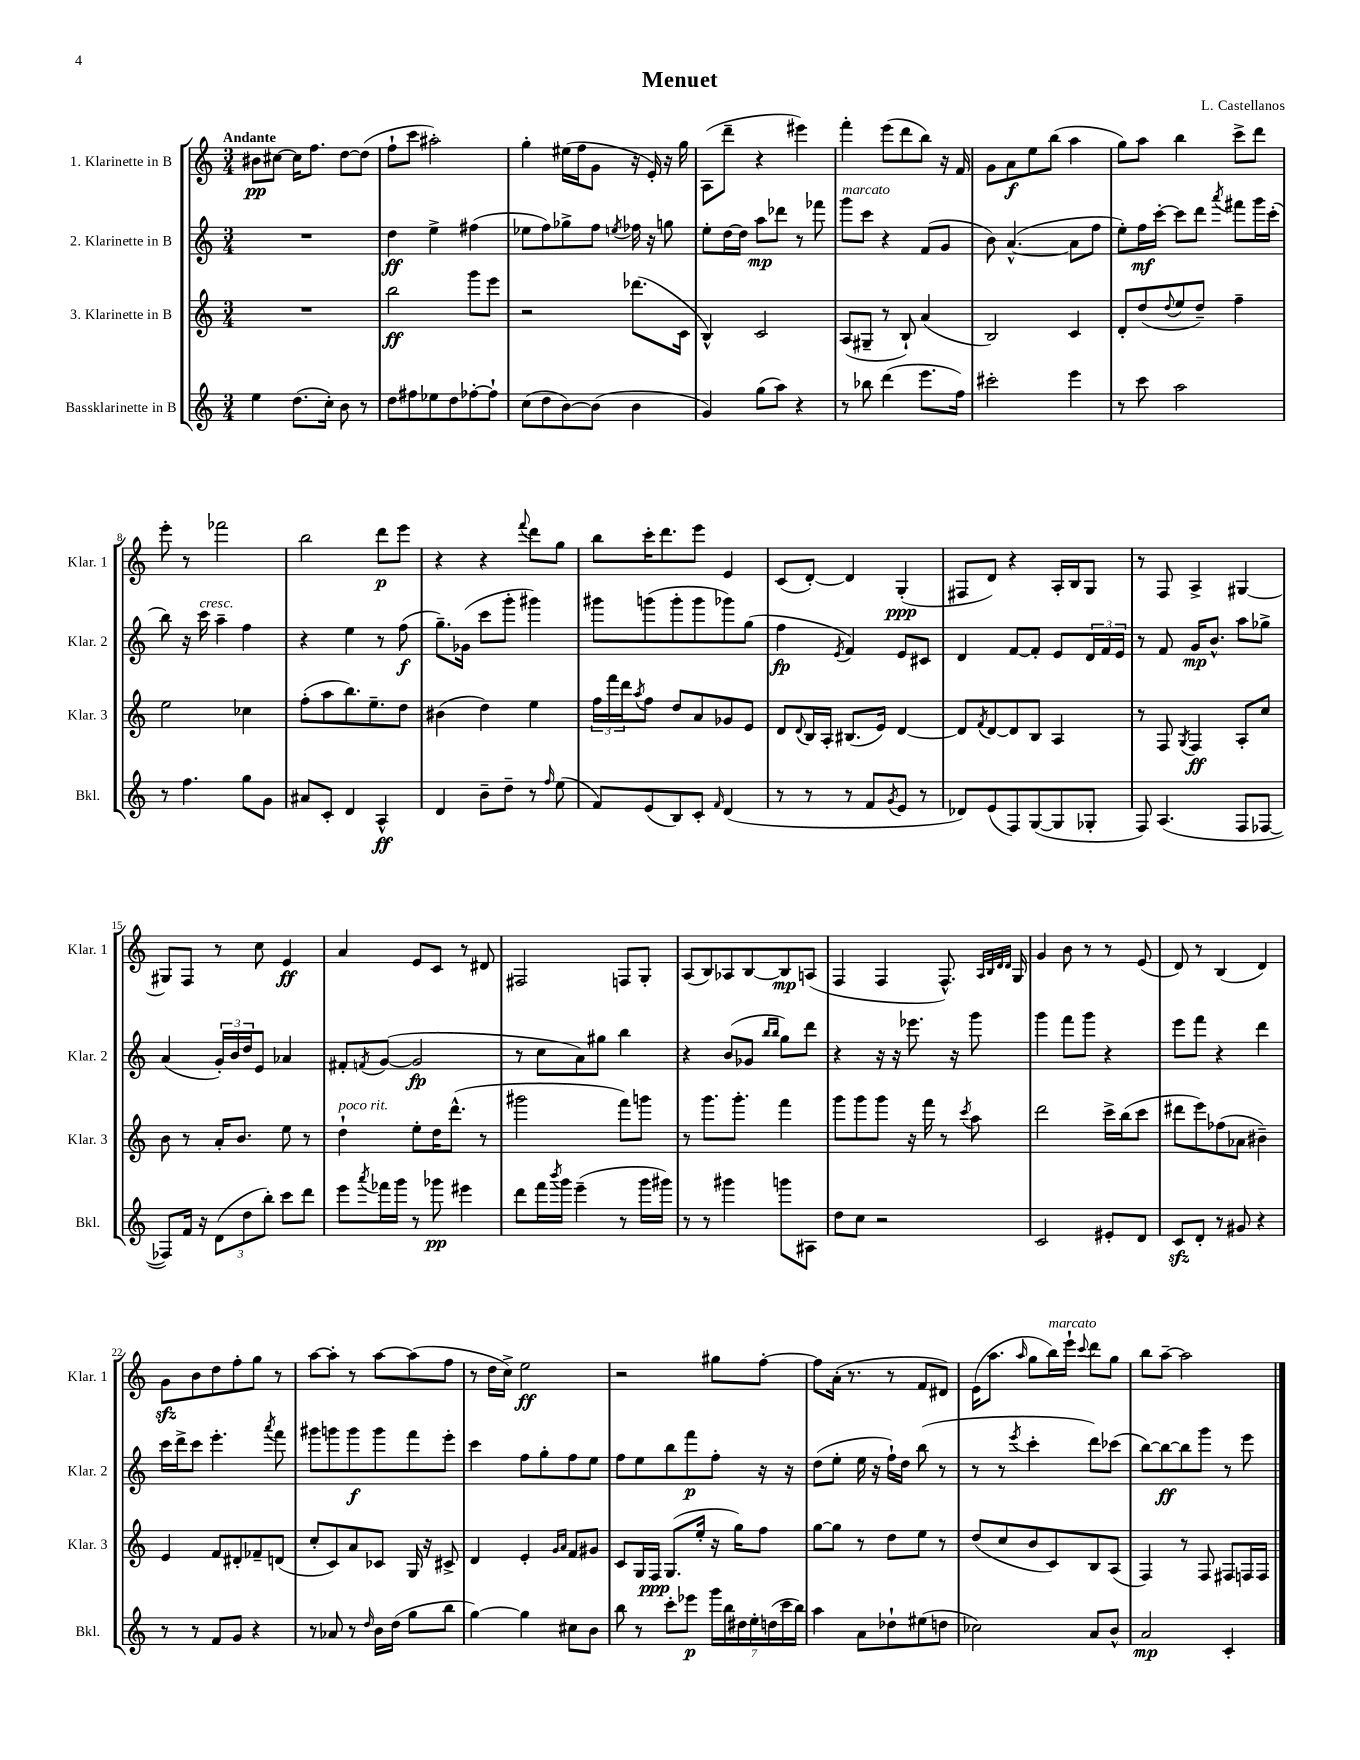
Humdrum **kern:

**kern	**dynam	**kern	**dynam	**kern	**dynam	**kern	**dynam
*part4	*part4	*part3	*part3	*part2	*part2	*part1	*part1
*staff4	*staff4	*staff3	*staff3	*staff2	*staff2	*staff1	*staff1
*I"Bassklarinette in B	*	*I"3. Klarinette in B	*	*I"2. Klarinette in B	*	*I"1. Klarinette in B	*
*I'Bkl.	*	*I'Klar. 3	*	*I'Klar. 2	*	*I'Klar. 1	*
*clefG2	*	*clefG2	*	*clefG2	*	*clefG2	*
*k[]	*	*k[]	*	*k[]	*	*k[]	*
*M3/4	*	*M3/4	*	*M3/4	*	*M3/4	*
=1	=1	=1	=1	=1	=1	=1	=1
!	!	!	!	!	!	!LO:TX:a:B:t=Andante	!
4ee\	.	2.r	.	2.r	.	8b#X\L	pp
.	.	.	.	.	.	[8cc#X\J	.
(8.dd\L	.	.	.	.	.	16cc#\KL]	.
.	.	.	.	.	.	8.ff\J	.
16cc'\Jk)	.	.	.	.	.	.	.
8b\	.	.	.	.	.	[8dd\L	.
8r	.	.	.	.	.	(8dd\J]	.
=2	=2	=2	=2	=2	=2	=2	=2
8dd\L	.	2bb\	ff	4dd\	ff	8ff`\L	.
8ff#X\	.	.	.	.	.	8ccc\J	.
8ee-X\	.	.	.	4ee^\	.	2aa#X'\)	.
8dd\	.	.	.	.	.	.	.
[8ff-X'\	.	8ggg\L	.	(4ff#X\	.	.	.
8ff-`\J]	.	8eee\J	.	.	.	.	.
=3	=3	=3	=3	=3	=3	=3	=3
(8cc\L	.	2r	.	8ee-X\L	.	4gg'\	.
8dd\	.	.	.	8ff\)	.	.	.
[8b\)	.	.	.	8gg-X^\	.	(16ee#X\LL	.
.	.	.	.	.	.	16ff\J	.
(8b\J]	.	.	.	8ff\J	.	8g\J	.
.	.	.	.	8qeen/	.	.	.
4b\	.	(8.ddd-X\L	.	16ff-X\	.	16r	.
.	.	.	.	16r	.	16e'/)	.
.	.	.	.	8ggn\	.	16r	.
.	.	16c\Jk	.	.	.	16gg\	.
=4	=4	=4	=4	=4	=4	=4	=4
4g/)	.	4B^^/)	.	8ee'\L	.	(8A\L	.
.	.	.	.	[16dd\L	.	8ddd~\J	.
.	.	.	.	16dd\JJ]	.	.	.
(8gg\L	.	2c/	.	8aa\L	mp	4r	.
8aa\J)	.	.	.	8ddd-X\J	.	.	.
4r	.	.	.	8r	.	4eee#X\)	.
.	.	.	.	8fff-X\	.	.	.
=5	=5	=5	=5	=5	=5	=5	=5
!	!	!	!	!LO:TX:a:i:t=marcato	!	!	!
8r	.	(8A/L	.	8ggg\L	.	4fff'\	.
8bb-X\	.	8G#X~/J	.	8ccc\J	.	.	.
(4ddd\	.	8r	.	4r	.	(8eee\L	.
.	.	8B`/)	.	.	.	8ddd\	.
8.eee\L	.	(4a/	.	(8f/L	.	8bb\J)	.
.	.	.	.	8g/J	.	16r	.
16ff\Jk)	.	.	.	.	.	16f/	.
=6	=6	=6	=6	=6	=6	=6	=6
2ccc#X'\	.	2B/)	.	8b\)	.	8g\L	.
.	.	.	.	([4.a^^/	.	8a\	f
.	.	.	.	.	.	8ee\	.
.	.	.	.	.	.	(8bb\J	.
4eee\	.	4c/	.	8a\L]	.	4aa\	.
.	.	.	.	8ff\J	.	.	.
=7	=7	=7	=7	=7	=7	=7	=7
8r	.	8d'/L	.	8ee'\L)	.	8gg\L)	.
8ccc\	.	(8dd/	.	16ff\L	mf	8aa\J	.
.	.	.	.	[16ccc'\JJ	.	.	.
.	.	8qqdd/	.	.	.	.	.
2aa\	.	8ee/	.	8ccc\L]	.	4bb\	.
.	.	8dd~/J)	.	8ddd\J	.	.	.
.	.	.	.	8qaaa/	.	.	.
.	.	4ff~\	.	8fff#X\L	.	8ccc^\L	.
.	.	.	.	16ggg\L	.	8ddd\J	.
.	.	.	.	(16ccc'\JJ	.	.	.
!!LO:LB:g=z
=8	=8	=8	=8	=8	=8	=8	=8
8r	.	2ee\	.	8bb\)	.	8eee'\	.
4.ff\	.	.	.	16r	.	8r	.
!	!	!	!	!LO:TX:a:i:t=cresc.	!	!	!
.	.	.	.	16ccc\	.	.	.
.	.	.	.	4aa~\	.	2fff-X\	.
8gg\L	.	4cc-X\	.	4ff\	.	.	.
8g\J	.	.	.	.	.	.	.
=9	=9	=9	=9	=9	=9	=9	=9
8a#X/L	.	(8ff'\L	.	4r	.	2bb\	.
8c'/J	.	8aa\	.	.	.	.	.
4d/	.	8.bb\)	.	4ee\	.	.	.
.	.	8.ee~\	.	.	.	.	.
4A^^/	ff	.	.	8r	.	8ddd\L	p
.	.	8dd\J	.	(8ff\	f	8eee\J	.
=10	=10	=10	=10	=10	=10	=10	=10
4d/	.	(4b#X\	.	8.gg~\L)	.	4r	.
.	.	.	.	(16g-X\Jk	.	.	.
8b~\L	.	4dd\)	.	8ccc\L	.	4r	.
8dd~\J	.	.	.	8ggg'\J	.	.	.
.	.	.	.	.	.	8qqfff/	.
8r	.	4ee\	.	4ggg#X\)	.	8ddd\L	.
16qqff/	.	.	.	.	.	.	.
(8ee\	.	.	.	.	.	8gg\J	.
=11	=11	=11	=11	=11	=11	=11	=11
8f/L)	.	24ff\LL	.	8ggg#X\L	.	8bb\L	.
.	.	24fff\	.	.	.	.	.
.	.	24ddd\J	.	.	.	.	.
.	.	8qaa/	.	.	.	.	.
(8e/	.	8ff\J	.	(8gggn\	.	16ccc'\K	.
.	.	.	.	.	.	8.ddd\	.
8B/)	.	8dd/L	.	8ggg'\	.	.	.
8c'/J	.	8a/	.	8ggg\	.	8eee\J	.
16qqf/	.	.	.	.	.	.	.
(4d/	.	8g-X/	.	8ggg-X\)	.	4e/	.
.	.	8e/J	.	(8gg\J	.	.	.
=12	=12	=12	=12	=12	=12	=12	=12
8r	.	8d/L	.	4ff\	fp	(8c/L	.
.	.	8qqd/	.	.	.	.	.
8r	.	16B/L	.	.	.	[8d'/J)	.
.	.	16A'/JJ	.	.	.	.	.
.	.	.	.	8qe/	.	.	.
8r	.	(8.B#X/L	.	4f/)	.	4d/]	.
8f/L	.	.	.	.	.	.	.
.	.	16e/Jk)	.	.	.	.	.
8qg/	.	.	.	.	.	.	.
8e/J	.	[4d/	.	8e/L	.	(4G'/	ppp
8r	.	.	.	8c#X/J	.	.	.
=13	=13	=13	=13	=13	=13	=13	=13
8d-X/L)	.	8d/L]	.	4d/	.	8F#X/L	.
.	.	8qf/	.	.	.	.	.
(8e/	.	[8d/	.	.	.	8d/J)	.
8F/)	.	8d/]	.	[8f/L	.	4r	.
([8G/	.	8B/J	.	8f'/J]	.	.	.
8G/]	.	4A/	.	8e/L	.	16A'/LL	.
.	.	.	.	.	.	16B/J	.
8G-X'/J	.	.	.	24d/L	.	8G/J	.
.	.	.	.	24f/	.	.	.
.	.	.	.	24e/JJ	.	.	.
=14	=14	=14	=14	=14	=14	=14	=14
8F/)	.	8r	.	8r	.	8r	.
(4.A/	.	8F/	.	8f/	.	8F/	.
.	.	8qG/	.	.	.	.	.
.	.	4F/	ff	16g/KL	mp	4A^/	.
.	.	.	.	8.b^^/J	.	.	.
8F/L	.	8A'/L	.	8aa\L	.	[4G#X/	.
[8F-X/J	.	8cc/J	.	8gg-X^\J	.	.	.
!!LO:LB:g=z
=15	=15	=15	=15	=15	=15	=15	=15
8F-X/L])	.	8b\	.	(4a/	.	8G#X/L]	.
16f/Jk	.	8r	.	.	.	8F/J	.
16r	.	.	.	.	.	.	.
(12d\L	.	16a'/KL	.	24g'/LL)	.	8r	.
.	.	.	.	24b/	.	.	.
.	.	8.b/J	.	.	.	.	.
12dd\	.	.	.	24dd/J	.	.	.
.	.	.	.	8e/J	.	8cc\	.
12bb'\J)	.	.	.	.	.	.	.
8ccc\L	.	8ee\	.	4a-X/	.	4e/	ff
8ddd\J	.	8r	.	.	.	.	.
=16	=16	=16	=16	=16	=16	=16	=16
!	!	!LO:TX:a:i:t=poco rit.	!	!	!	!	!
8eee\L	.	4dd`\	.	8f#X'/L	.	4a/	.
8qaaa/	.	.	.	8qfn/	.	.	.
16fff-X\L	.	.	.	([8g/J	.	.	.
16ggg\JJ	.	.	.	.	.	.	.
8r	.	8ee'\L	.	2g/]	fp	8e/L	.
8ggg-X\	pp	16dd\K	.	.	.	8c/J	.
.	.	(8.ddd^^\J	.	.	.	.	.
4eee#X\	.	.	.	.	.	8r	.
.	.	8r	.	.	.	8d#X/	.
=17	=17	=17	=17	=17	=17	=17	=17
8ddd\L	.	2ggg#X\	.	8r	.	2F#X/	.
16fff\L	.	.	.	8cc\L	.	.	.
8qbbb/	.	.	.	.	.	.	.
16ggg\JJ	.	.	.	.	.	.	.
(4eee~\	.	.	.	8a\)	.	.	.
.	.	.	.	8gg#X\J	.	.	.
8r	.	8fff\L)	.	4bb\	.	8Fn/L	.
16ggg\LL	.	8gggn\J	.	.	.	8G'/J	.
16ggg#X\JJ)	.	.	.	.	.	.	.
=18	=18	=18	=18	=18	=18	=18	=18
8r	.	8r	.	4r	.	(8A/L	.
8r	.	8.ggg\L	.	.	.	8B/)	.
4ggg#X\	.	.	.	(8b/L	.	8A-X/	.
.	.	8.ggg'\J	.	.	.	.	.
.	.	.	.	8g-X/J	.	[8B/	.
.	.	.	.	16qqbb/LL	.	.	.
.	.	.	.	16qqbb/JJ	.	.	.
8gggn\L	.	4fff\	.	8gg\L)	.	8B/]	mp
8A#X\J	.	.	.	8ddd\J	.	(8An/J	.
=19	=19	=19	=19	=19	=19	=19	=19
8dd\L	.	8ggg\L	.	4r	.	4F/	.
8cc\J	.	8ggg\	.	.	.	.	.
2r	.	8ggg\J	.	16r	.	4F/	.
.	.	.	.	16r	.	.	.
.	.	16r	.	8.eee-X\	.	.	.
.	.	16fff\	.	.	.	.	.
.	.	8r	.	.	.	8.F^^/)	.
.	.	.	.	16r	.	.	.
.	.	8qccc/	.	.	.	.	.
.	.	8aa\	.	8ggg\	.	.	.
.	.	.	.	.	.	32qqA/LLL	.
.	.	.	.	.	.	32qqB/	.
.	.	.	.	.	.	32qqd/	.
.	.	.	.	.	.	32qqd/JJJ	.
.	.	.	.	.	.	16G/	.
=20	=20	=20	=20	=20	=20	=20	=20
2c/	.	2ddd\	.	4ggg\	.	4g/	.
.	.	.	.	8fff\L	.	8b\	.
.	.	.	.	8ggg\J	.	8r	.
8e#X'/L	.	16ccc^\LL	.	4r	.	8r	.
.	.	(16bb\J	.	.	.	.	.
8d/J	.	8ccc\J	.	.	.	(8e/	.
=21	=21	=21	=21	=21	=21	=21	=21
8czz/L	.	8ddd#X\L	.	8eee\L	.	8d/)	.
8d'/J	.	8eee\)	.	8fff\J	.	8r	.
8r	.	(8ff-X\	.	4r	.	(4B/	.
8g#X/	.	8a-X\J	.	.	.	.	.
4r	.	4b#X~\)	.	4ddd\	.	4d/)	.
!!LO:LB:g=z
=22	=22	=22	=22	=22	=22	=22	=22
8r	.	4e/	.	16ccc\LL	.	8gzz\L	.
.	.	.	.	16ddd^\J	.	.	.
8r	.	.	.	8ccc\J	.	8b\	.
8f/L	.	8f/L	.	4.eee'\	.	8dd\	.
8g/J	.	8d#X'/	.	.	.	8ff'\	.
4r	.	8f-X~/	.	.	.	8gg\J	.
.	.	.	.	8qaaa/	.	.	.
.	.	(8dn/J	.	8fff\	.	8r	.
=23	=23	=23	=23	=23	=23	=23	=23
8r	.	8cc'/L	.	8ggg#X\L	.	[8aa\L	.
8a-X/	.	8c/)	.	8gggn\	.	8aa'\J]	.
8r	.	8a/	.	8ggg\	f	8r	.
16qqdd/	.	.	.	.	.	.	.
16b\LL	.	8c-X/J	.	8ggg\	.	[8aa\L	.
(16dd\JJ	.	.	.	.	.	.	.
8gg\L	.	16G/	.	8fff\	.	(8aa\]	.
.	.	16r	.	.	.	.	.
8bb\J	.	8c#X^/	.	8eee'\J	.	8ff\J	.
=24	=24	=24	=24	=24	=24	=24	=24
[4gg\)	.	4d/	.	4ccc\	.	8r	.
.	.	.	.	.	.	16dd\LL	.
.	.	.	.	.	.	16cc^\JJ)	.
4gg\]	.	4e'/	.	8ff\L	.	2ee\	ff
.	.	.	.	8gg'\	.	.	.
.	.	16qqg/LL	.	.	.	.	.
.	.	16qqa/JJ	.	.	.	.	.
8cc#X\L	.	8f/L	.	8ff\	.	.	.
8b\J	.	8g#X/J	.	8ee\J	.	.	.
=25	=25	=25	=25	=25	=25	=25	=25
8bb\	.	8c/L	.	8ff\L	.	2r	.
8r	.	16G/L	.	8ee\	.	.	.
.	.	16F/JJ	ppp	.	.	.	.
8ccc'\L	.	(8.G/L	.	8bb\	.	.	.
8eee-X\J	p	.	.	8fff\	p	.	.
.	.	16ee'/Jk	.	.	.	.	.
28ggg\LL	.	16r	.	8ff'\J	.	8gg#X\L	.
28bb\	.	.	.	.	.	.	.
.	.	16gg\KL)	.	.	.	.	.
28dd#X\	.	.	.	.	.	.	.
28ee'\	.	.	.	.	.	.	.
.	.	8ff\J	.	16r	.	[8ff'\J	.
(28ddn\	.	.	.	.	.	.	.
28ccc\	.	.	.	.	.	.	.
.	.	.	.	16r	.	.	.
28bb\JJ)	.	.	.	.	.	.	.
=26	=26	=26	=26	=26	=26	=26	=26
4aa\	.	[8gg\L	.	(8dd\L	.	8ff\L]	.
.	.	8gg\J]	.	8ee'\J	.	(16a'\Jk	.
.	.	.	.	.	.	8.r	.
8a\L	.	8r	.	16ee\	.	.	.
.	.	.	.	16r	.	.	.
8dd-X`\	.	8dd\L	.	16ff`\LL)	.	8r	.
.	.	.	.	16dd\JJ	.	.	.
(8ee#X\	.	8ee\J	.	(8bb\	.	8f/L	.
8ddn\J	.	8r	.	8r	.	8d#X/J)	.
=27	=27	=27	=27	=27	=27	=27	=27
2cc-X\)	.	(8dd/L	.	8r	.	(16e\KL	.
.	.	.	.	.	.	8.aa\J	.
.	.	8cc/	.	8r	.	.	.
.	.	.	.	8qeee/	.	16qqaa/	.
.	.	8b/	.	4ccc'\	.	8gg\L	.
!	!	!	!	!	!	!LO:TX:a:i:t=marcato	!
.	.	8c/)	.	.	.	16bb\L)	.
.	.	.	.	.	.	16eee`\JJ	.
.	.	.	.	.	.	8qqccc/	.
8a/L	.	8B/	.	8ddd\L)	.	8ddd\L	.
8b^^/J	.	(8A/J	.	(8ccc-X\J	.	8gg\J	.
=28	=28	=28	=28	=28	=28	=28	=28
2a/	mp	4F/)	.	[8bb\L)	.	8bb\L	.
.	.	.	.	8bb\_	ff	[8aa~\J	.
.	.	8r	.	8bb\]	.	2aa\]	.
.	.	8F/	.	8ggg\J	.	.	.
4c'/	.	8F#X/L	.	8r	.	.	.
.	.	16Fn/L	.	8eee\	.	.	.
.	.	16F/JJ	.	.	.	.	.
==	==	==	==	==	==	==	==
*-	*-	*-	*-	*-	*-	*-	*-
